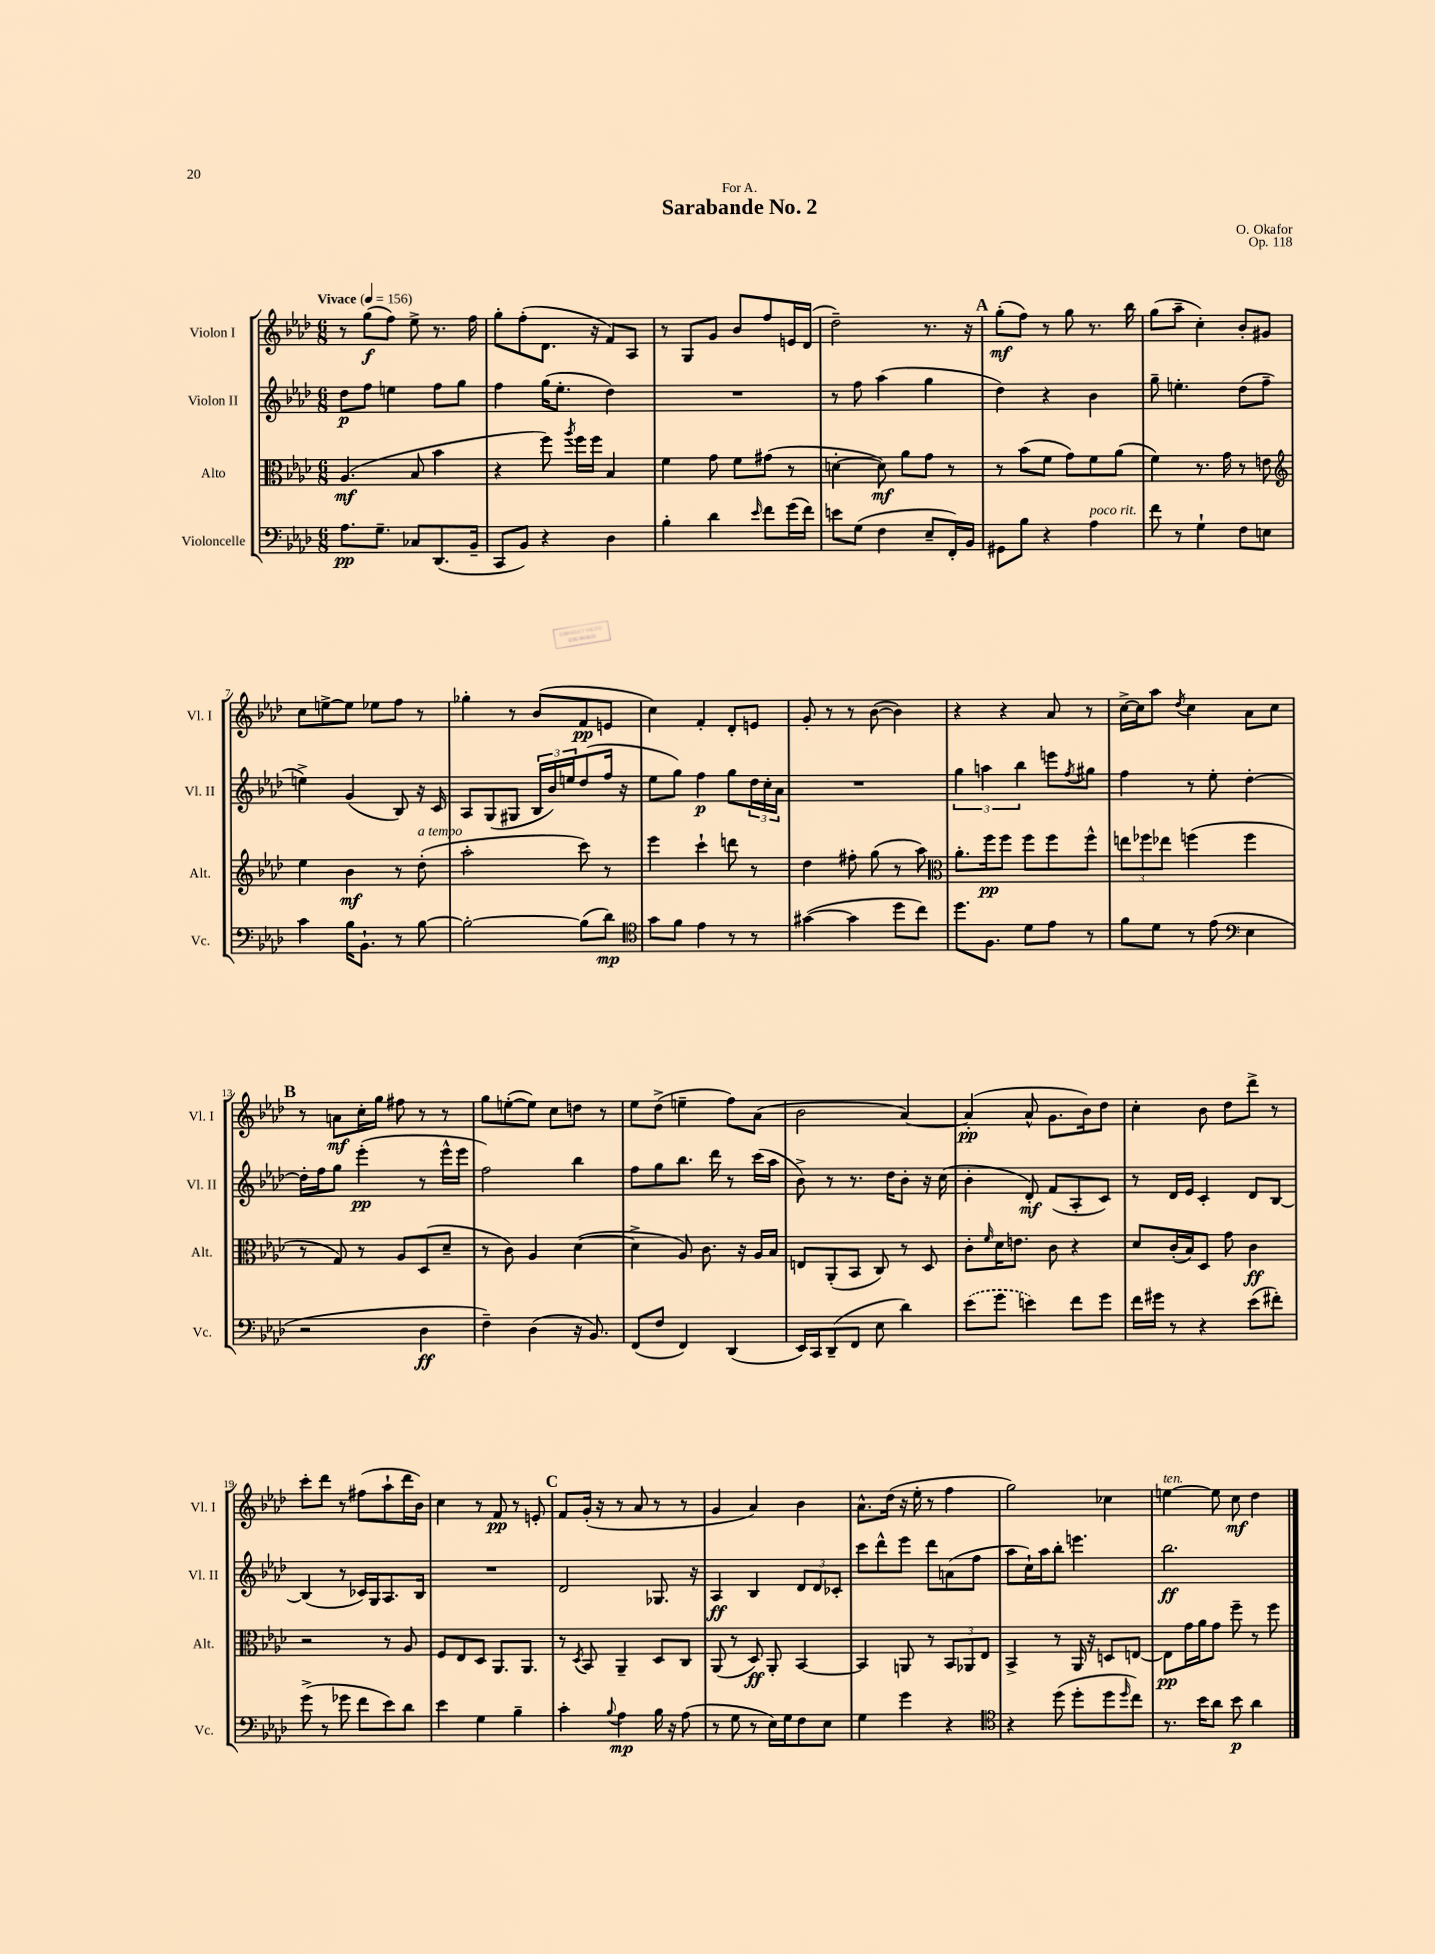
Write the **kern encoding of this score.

**kern	**kern	**kern	**kern
*staff4	*staff3	*staff2	*staff1
*clefF4	*clefC3	*clefG2	*clefG2
*k[b-e-a-d-]	*k[b-e-a-d-]	*k[b-e-a-d-]	*k[b-e-a-d-]
*M6/8	*M6/8	*M6/8	*M6/8
*MM156	*MM156	*MM156	*MM156
8.A-	(4.A-	8dd-	8r
.	.	8ff	(8gg
8.G~	.	.	.
.	.	4ee	8ff)
8C-	8B-	.	8ee-^
(8.DD-	4b-	8ff	8.r
.	.	8gg	.
16BB-~	.	.	16ff
=	=	=	=
8CC	4r	4ff	8gg'
8BB-)	.	.	(8ff'
4r	8ff)	(16gg	8.d-
.	.	8.ee-'	.
.	8qaa-	.	.
.	16ff	.	.
.	16ff	.	16r
4D-	4B-	4dd-)	8f)
.	.	.	8A-
=	=	=	=
4B-'	4f	2.r	8r
.	.	.	8G
4d-	8g	.	8g
.	8f	.	8b-
16qqe-	.	.	.
8f	(8g#	.	8ff
(16g	8r	.	16e
16f)	.	.	(16d-
=	=	=	=
8e	[4d'	8r	2dd-~)
(8G	.	8ff	.
4F	8d])	(4aa-	.
.	8a-	.	.
8E-~	8g	4gg	8.r
16FF')	8r	.	.
16BB-	.	.	16r
=	=	=	=
8GG#	8r	4dd-)	(8gg'
8B-	(8b-	.	8ff)
4r	8f	4r	8r
.	8g)	.	8gg
4A-	8f	4b-	8.r
.	(8a-	.	.
.	.	.	16bb-
=	=	=	=
8f	4f)	8gg~	(8gg
8r	.	4.ee'	8aa-~
4G`	8.r	.	4cc')
.	16g	.	.
8F	8r	(8dd-	8b-'
8E	8e	8ff~	8g#
=	=	=	=
*	*clefG2	*	*
4c	4ee-	4ee^)	8cc
.	.	.	[8ee^
16B-	4b-	(4g	8ee]
8.BB-`	.	.	.
.	.	.	8ee-
8r	8r	8B-)	8ff
[8B-	(8dd-'	16r	8r
.	.	16c	.
=	=	=	=
2B-'_	2aa-'	8A-	4gg-'
.	.	(8G	.
.	.	8G#	8r
.	.	24B-	(8b-
.	.	24b-)	.
.	.	24ee	.
(8B-]	8ccc)	(8dd-	8f
8d-)	8r	16ff	8e
.	.	16r	.
=	=	=	=
*clefC4	*	*	*
8g	4eee-	8ee-	4cc)
8f	.	8gg)	.
4e-	4ccc`	4ff	4f'
8r	8ddd	8gg	8d-'
8r	8r	24dd-	8e
.	.	24cc'	.
.	.	24a-	.
=	=	=	=
([4g#	4dd-	2.r	8g'
.	.	.	8r
4g#]	8ff#'	.	8r
.	(8gg	.	([8b-
8dd-	8r	.	4b-])
8cc)	8aa-)	.	.
=	=	=	=
*	*clefC3	*	*
8.dd-	8.a-'	6gg	4r
.	.	6aa	.
8.F	16ff	.	.
.	8ff	.	4r
.	.	6bb-	.
8d-	8ff	.	.
8e-	8ff	8eee	8a-
.	.	8qff	.
8r	8ff^^	8gg#	8r
=	=	=	=
8f	12ee	4ff	[16cc^
.	.	.	16cc]
.	12ff-	.	.
8d-	.	.	8aa-
.	12ee-	.	.
.	.	.	8qdd-
8r	(4ff	8r	4cc
(8e-	.	8ee-'	.
*clefF4	*	*	*
4E-	4ff	[4dd-'	8a-
.	.	.	8cc
=	=	=	=
2r	8r	16dd-']	8r
.	.	16ff	.
.	8G)	8gg	8a
.	8r	(4eee-'	16cc'
.	.	.	16gg
.	8A-	.	8ff#
4D-	(8D-	8r	8r
.	8d-~	16eee-^^	8r
.	.	16eee-	.
=	=	=	=
4F~)	8r	2ff)	8gg
.	8c)	.	([8ee'
(4D-	4A-	.	8ee])
.	.	.	8cc
16r	([4d-	4bb-	8dd
8.BB-)	.	.	.
.	.	.	8r
=	=	=	=
(8FF	4d-^]	8ff	8ee-
8F	.	8gg	(8dd-^
4FF)	8A-)	8.bb-	4ee~
.	8.c	.	.
.	.	16ddd-	.
(4DD-	.	8r	8ff)
.	16r	.	.
.	16A-	(16ccc	(8a-
.	16B-	16aa-	.
=	=	=	=
16EE-)	8E	8b-^)	2b-
16CC	.	.	.
(8DD-~	(8AA-'	8r	.
8FF	8BB-	8.r	.
8E-	8C)	.	.
.	.	16dd-	.
4d-)	8r	8b-'	[4a-)
.	8D-	16r	.
.	.	(16cc	.
=	=	=	=
(8e-	8c'	4b-'	(4a-']
.	16qqf	.	.
8g	16d-	.	.
.	8.e	.	.
4e)	.	8d-')	8a-^^
.	8c	(8f	8.g
8f	4r	8A-'	.
.	.	.	16b-)
8g	.	8c)	8dd-
=	=	=	=
16f	8d-	8r	4cc'
16g#	.	.	.
8r	(16c'	16d-	.
.	16B-)	16e-	.
4r	8D-	4c'	8b-
.	8g	.	8dd-
(8e-	4c	8d-	8ddd-^
8f#')	.	[8B-	8r
=	=	=	=
(8g^	2r	(4B-]	8ccc'
8r	.	.	8ddd-
8g-	.	8r	8r
8f	.	16c-)	(8ff#
.	.	16G	.
8e-)	8r	8.A-	8aa-`
8d-	8A-	.	16ddd-
.	.	16B-	16b-)
=	=	=	=
4e-	8F	2.r	4cc
.	8E-	.	.
4G	8D-	.	8r
.	8.AA-	.	8f
4B-~	.	.	8r
.	8.AA-	.	.
.	.	.	8e'
=	=	=	=
4c'	8r	2d-	8f
.	8qD-	.	.
.	8BB-	.	(16g'
.	.	.	16r
8qqB-	.	.	.
4A-	4AA-~	.	8r
.	.	.	8a-
16B-	8D-	8.G-	8r
16r	.	.	.
(8A-	8C	.	8r
.	.	16r	.
=	=	=	=
8r	(8AA-	4A-	4g
8G	8r	.	.
8r	8D-)	4B-	4a-)
16E-)	8AA-'	.	.
16G	.	.	.
8F	[4BB-	12d-	4b-
.	.	12d-	.
8E-	.	.	.
.	.	12c-'	.
=	=	=	=
4G	4BB-]	8ccc	8.a-^^
.	.	8ddd-^^	.
.	.	.	(16dd-
4g	8AA	8eee-	16r
.	.	.	16ee-'
.	8r	8ddd-	8r
4r	12BB-	(8a	4ff
.	12AA-	.	.
.	.	8ff	.
.	12E-	.	.
=	=	=	=
*clefC4	*	*	*
4r	4BB-^	8aa-	2gg)
.	.	16cc`)	.
.	.	16aa-	.
(8dd-	8r	8bb-'	.
8dd-'	16AA-	4.eee	.
.	16r	.	.
8dd-	8D	.	4cc-
16qqdd-	.	.	.
8cc)	[8E	.	.
=	=	=	=
8.r	8E]	2.bb-	[4ee
.	16g	.	.
16b-	16a-	.	.
8a-	8g	.	8ee]
8b-	8ff~	.	8cc
4a-	8r	.	4dd-
.	8ff	.	.
==	==	==	==
*-	*-	*-	*-
